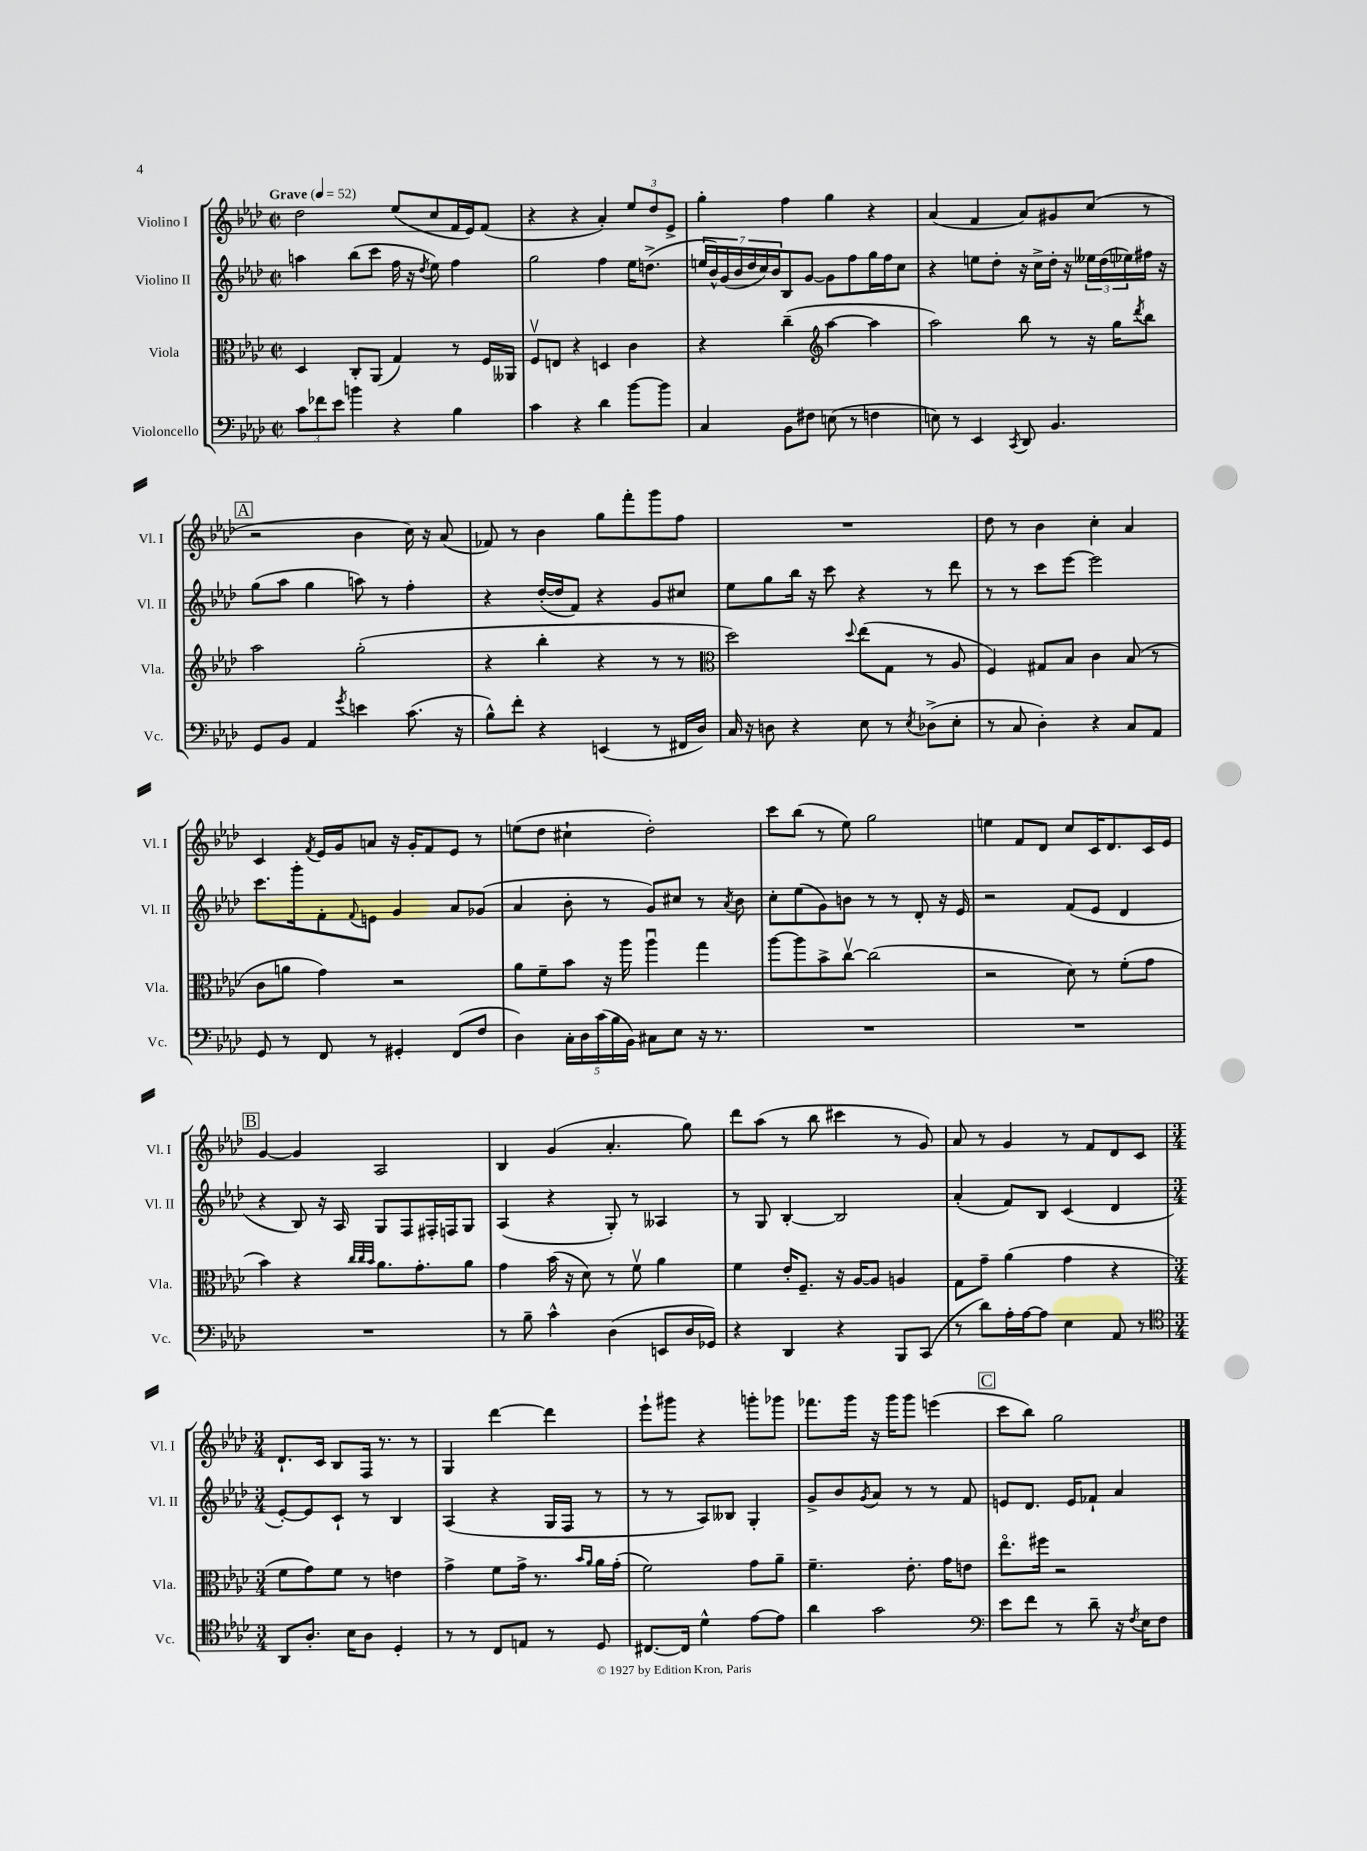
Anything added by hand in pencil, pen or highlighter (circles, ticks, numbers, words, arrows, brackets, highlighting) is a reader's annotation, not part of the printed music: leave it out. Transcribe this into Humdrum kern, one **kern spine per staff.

**kern	**kern	**kern	**kern
*part4	*part3	*part2	*part1
*staff4	*staff3	*staff2	*staff1
*I"Violoncello	*I"Viola	*I"Violino II	*I"Violino I
*I'Vc.	*I'Vla.	*I'Vl. II	*I'Vl. I
*clefF4	*clefC3	*clefG2	*clefG2
*k[b-e-a-d-]	*k[b-e-a-d-]	*k[b-e-a-d-]	*k[b-e-a-d-]
*M2/2	*M2/2	*M2/2	*M2/2
*met(c|)	*met(c|)	*met(c|)	*met(c|)
*MM52	*MM52	*MM52	*MM52
=1	=1	=1	=1
!	!	!	!LO:TX:a:B:t=Grave
12c\L	4D-/	4aan\	2dd-\
12f-X\	.	.	.
12e-\J	.	.	.
4bn\	8C'/L	(8bb-\L	.
.	(8AA-/J	8ccc\J	.
4r	4G/)	16ff\	(8ee-/L
.	.	16r	.
.	.	8qdd-/	.
.	.	8ee-\)	8cc/
4B-\	8r	4ff\	16f/L
.	.	.	16e-/J)
.	16F/LL	.	(8f/J
.	16AA--X/JJ	.	.
=2	=2	=2	=2
4c\	8Fv/L	2gg\	4r
.	8En/J	.	.
4r	4r	.	4r
4d-\	4Dn/	4ff\	4a-'/)
[8b-\L	4c\	16ee-\KL	12ee-/L
.	.	(8.ddn^\J	.
.	.	.	12dd-/
8b-\J]	.	.	.
.	.	.	12e-^/J
=3	=3	=3	=3
4C/	4r	28een/LL	4gg'\
.	.	28b-^^/)	.
.	.	(28g/	.
.	.	28b-/	.
.	.	28dd-/	.
.	.	28cc/)	.
.	.	28b-/J	.
8BB-\L	(4cc~\	8B-/	4ff\
8F#X\J	.	[8g/J	.
*	*clefG2	*	*
(8En\	[4aa-\	8g\L]	4gg\
8r	.	8ff\	.
4Fn\	4aa-\]	16gg\L	4r
.	.	16ff\J	.
.	.	8cc\J	.
=4	=4	=4	=4
8En\)	2aa-\)	4r	(4a-/
8r	.	.	.
4EE-/	.	8een\L	4f/
.	.	8dd-'\J	.
8qCC/	.	.	.
8DD-/	8bb-\	16r	8a-/L)
.	.	16cc^\LL	.
4.BB-/	8r	16dd-'\JJ	8g#X/
.	.	16r	.
.	16r	24ee--X\LL	(8cc/J
.	.	(24dd-\	.
.	16gg\KL	.	.
.	.	24ee-X\)	.
.	8qddd-/	.	.
.	8bb-\J	16ff#X\JJ	8r
.	.	16r	.
!!LO:LB:g=z
!!LO:REH:place=s1:t=A
=5	=5	=5	=5
8GG/L	2aa-\	(8gg\L	2r
8BB-/J	.	8aa-\J	.
4AA-/	.	4gg\	.
8qg/	.	.	.
4en\	(2gg'\	8aan\)	4b-\
.	.	8r	.
(8.c\	.	4ff'\	16cc\)
.	.	.	16r
.	.	.	(8a-/
16r	.	.	.
=6	=6	=6	=6
8B-^^\L)	4r	4r	8f-X/)
8f'\J	.	.	8r
4r	4bb-'\	([16dd-'/LL	4b-\
.	.	16dd-/J]	.
.	.	8f/J)	.
(4EEn/	4r	4r	8gg\L
.	.	.	8fff'\
8r	8r	8g/L	8ggg\
16FF#X/LL	8r	8cc#X/J	8ff\J
16D-/JJ)	.	.	.
=7	=7	=7	=7
*	*clefC3	*	*
16C/	2dd-\)	8ee-\L	1r
16r	.	.	.
8Dn\	.	8gg\	.
4r	.	16bb-\Jk	.
.	.	16r	.
.	.	8ccc\	.
.	8qqdd-/	.	.
8E-\	(8ee-\L	4r	.
8r	8G\J	.	.
8qE-/	.	.	.
(8D-X^\L	8r	8r	.
8E-'\J	8A-/	8ddd-\	.
=8	=8	=8	=8
8r	4F/)	8r	8dd-\
8C/	.	8r	8r
4D-'\)	8G#X/L	8ccc\L	4b-\
.	8B-/J	[8eee-\J	.
4r	4c\	2eee-\]	4cc'\
8C/L	(8B-/	.	4a-/
8AA-/J	8r	.	.
!!LO:LB:g=z
=9	=9	=9	=9
8GG/	8c\L	8.ccc\L	4c/
8r	8an\J	.	.
.	.	16ggg'\k	.
.	.	.	8qf/
8FF/	4g\)	8f'\	16e-/LL
.	.	.	16g/J
.	.	8qqf/	.
8r	.	8en\J	8an/J
4GG#X'/	2r	4g/	16r
.	.	.	16g'/KL
.	.	.	8f/
(8FF/L	.	8a-/L	8e-/J
8F/J	.	(8g-X/J	8r
=10	=10	=10	=10
4D-\)	8a-\L	4a-/	(8een\L
.	8f~\	.	8dd-\J
20C'\LL	8b-\J	8b-'\	4cc#X`\
20D-\	.	.	.
(20c\	.	.	.
.	16r	8r	.
20B-\	.	.	.
.	16aa-\	.	.
20BB-\JJ)	.	.	.
8C#X\L	4aa-u\	8g/L)	2dd-'\)
8E-\J	.	8cc#X/J	.
16r	4gg\	8r	.
8.r	.	.	.
.	.	8qa-/	.
.	.	8b-\	.
=11	=11	=11	=11
1r	[8aa-\L	8cc'\L	8ccc\L
.	8aa-\]	(8ee-\	(8bb-\J
.	8b-^\	8g\)	8r
.	[8ccv\J	8bn\J	8ee-\)
.	(2cc\]	8r	2gg\
.	.	8r	.
.	.	8d-'/	.
.	.	16r	.
.	.	16e-/	.
=12	=12	=12	=12
1r	2r	2r	4een\
.	.	.	8f/L
.	.	.	8d-/J
.	8d-\)	(8f/L	8cc/L
.	8r	8e-/J	16c/K
.	.	.	8.d-/
.	(8f'\L	4d-/	.
.	8g\J	.	16c/L
.	.	.	16e-/JJ
!!LO:LB:g=z
!!LO:REH:place=s1:t=B
=13	=13	=13	=13
1r	4b-\)	4r	[4g/
.	4r	8B-/)	4g/]
.	.	16r	.
.	.	16A-/	.
.	32qqcc/LLL	.	.
.	32qqcc/	.	.
.	32qqb-/JJJ	.	.
.	8.a-\L	8G/L	2A-/
.	.	8F/	.
.	8.g'\	.	.
.	.	16F#X'/L	.
.	.	16Fn/J	.
.	8a-\J	8G/J	.
=14	=14	=14	=14
8r	4g\	(4A-/	4B-/
8B-~\	.	.	.
4c^^\	(16b-\	4r	(4g/
.	16r	.	.
.	8d-\)	.	.
(4D-\	8r	8G'/)	4.a-'/
.	8fv\	8r	.
8EEn/L	4a-\	4A--X/	.
16D-/L	.	.	8gg\)
16GG-X/JJ)	.	.	.
=15	=15	=15	=15
4r	4f\	8r	8ddd-\L
.	.	8G/	(8aa-\J
4DD-/	16e-'/KL	[4B-'/	8r
.	8.F~/J	.	.
.	.	.	8bb-\
4r	16r	2B-/]	4ccc#X\
.	[16A-/KL	.	.
.	8A-/J]	.	.
8BBB-/L	4An/	.	8r
(8CC/J	.	.	8g/)
=16	=16	=16	=16
8r	8G\L	(4a-'/	8a-/
8d-\L)	8g~\J	.	8r
16A-'\L	(4a-\	8f/L)	4g/
[16A-\J	.	.	.
8A-\J]	.	8B-/J	.
4E-\	4g\	(4c/	8r
.	.	.	8f/L
8AA-/	4r	4d-/	8d-/
8r	.	.	8c/J
!!LO:LB:g=z
=17	=17	=17	=17
*clefC4	*	*	*
*M3/4	*M3/4	*M3/4	*M3/4
8AA-/L	8f\L	[8e-'/L)	8.d-`/L
8.A-'/J	8g\)	8e-/]	.
.	.	.	16c/Jk
.	8f\J	8c`/J	8B-/L
16B-\KL	.	.	.
8A-\J	8r	8r	16F/Jk
.	.	.	8.r
4D-'/	4en\	4B-/	.
.	.	.	8r
=18	=18	=18	=18
8r	4g^\	(4A-/	4G/
8r	.	.	.
8C/L	8f\L	4r	[4ddd-\
8En/J	16g^\Jk	.	.
.	8.r	.	.
8r	.	16G/LL	4ddd-\]
.	.	16F/JJ	.
.	16qqb-/LL	.	.
.	16qqa-/JJ	.	.
8D-/	16a-\LL	8r	.
.	(16g'\JJ	.	.
=19	=19	=19	=19
[8.C#X/L	2f\)	8r	8eee-`\L
.	.	8r	8ggg#X\J
16C#/Jk]	.	.	.
4d-^^\	.	8A-/L)	4r
.	.	8B--X/J	.
[8e-\L	8g\L	4G'/	8gggn'\L
8e-\J]	8a-~\J	.	8ggg-X\J
=20	=20	=20	=20
4a-\	4.f~\	8g^/L	8.fff-X\L
.	.	8b-/	.
.	.	.	16ggg\Jk
.	.	8qg/	.
2g\	.	8a-/J	16r
.	.	.	16ggg\KL
.	8.e-'\	8r	8ggg\J
.	.	8r	(4eeen\
.	16g\KL	.	.
.	8en\J	8f/	.
!!LO:REH:place=s1:t=C
=21	=21	=21	=21
*clefF4	*	*	*
8e-\L	8.ee-\L	8en/L	8ccc\L
8f\J	.	8.d-/J	8bb-\J)
.	16ff#X\Jk	.	.
8r	2r	.	2gg\
.	.	16e/KL	.
8d-~\	.	8f-X`/J	.
16r	.	4a-/	.
8qF/	.	.	.
16E-\KL	.	.	.
8F\J	.	.	.
==	==	==	==
*-	*-	*-	*-
